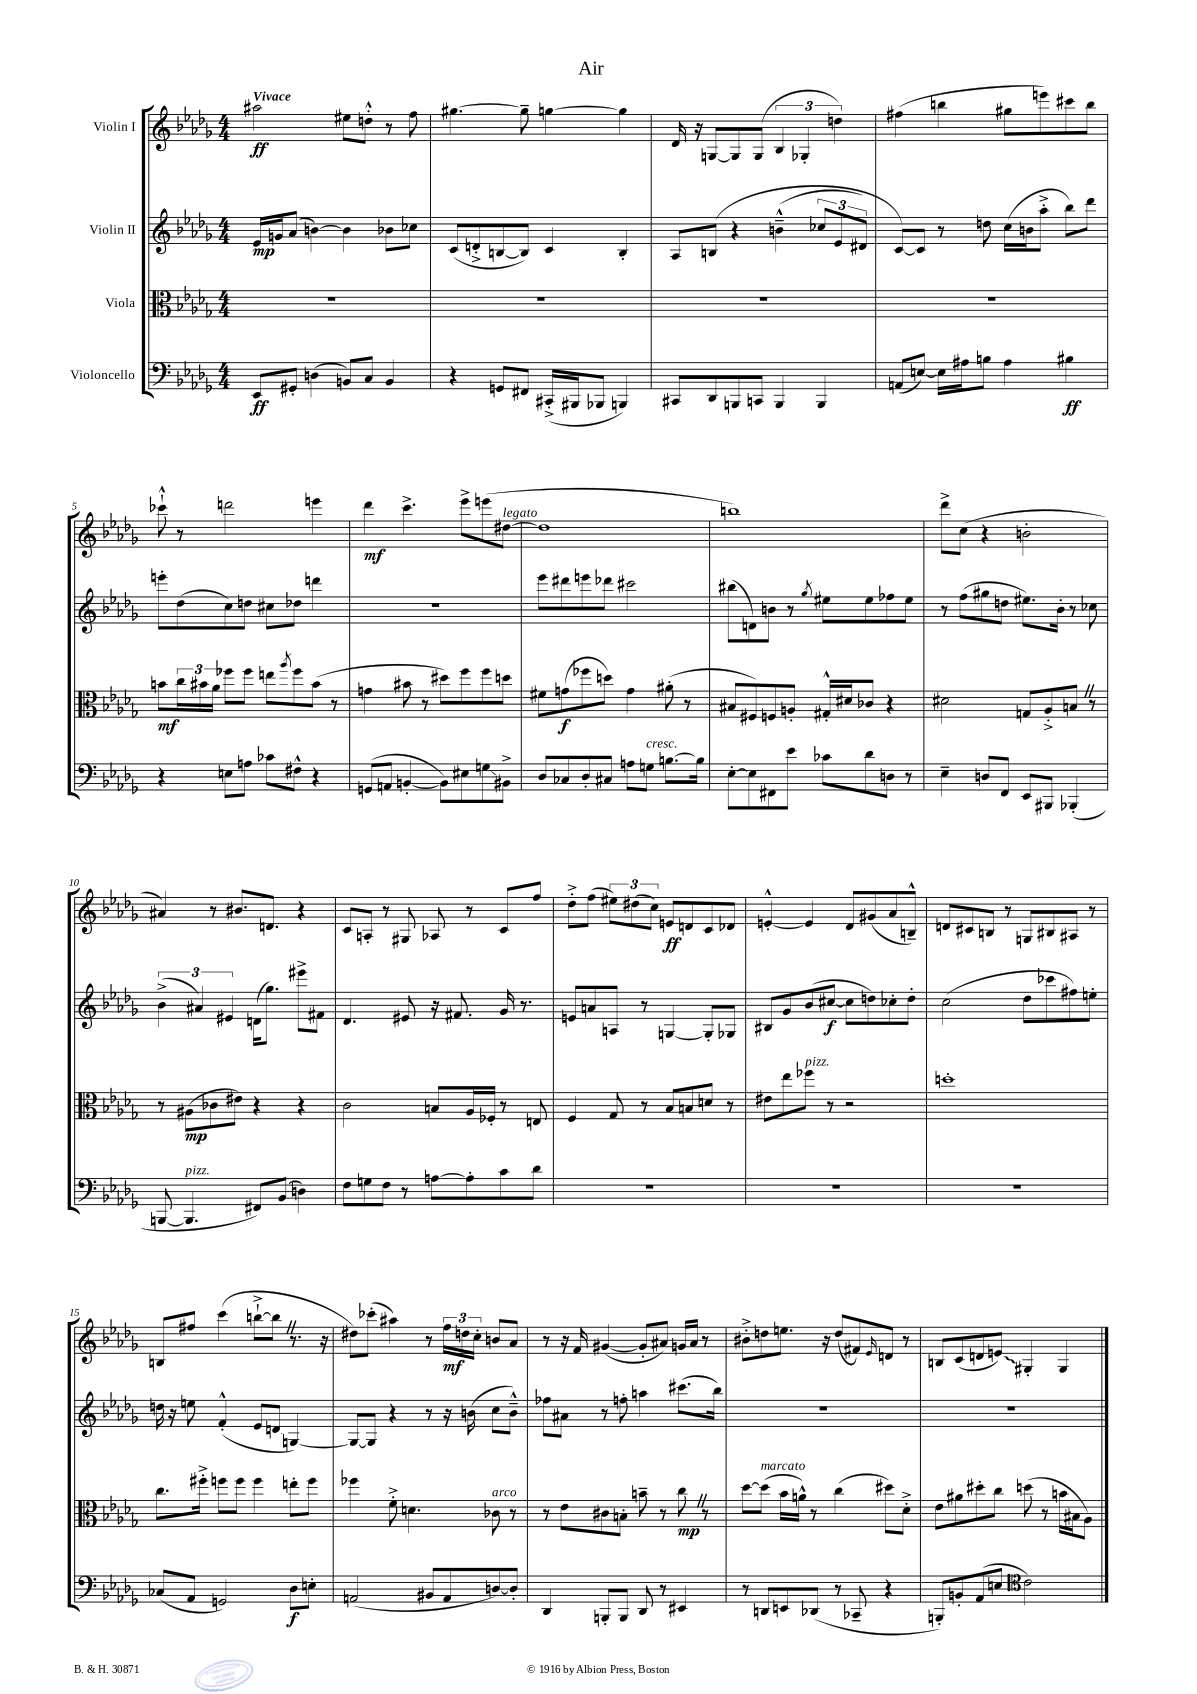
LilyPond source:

\header { title = "Air" }
<<
\new StaffGroup <<
\new Staff = "s0" \with { instrumentName = "Violin I" } {
    \clef treble \key des \major \numericTimeSignature \time 4/4 \tempo "Vivace"
    ais''2\ff eis''8 d''8-.-^ r8 f''8 |
    gis''4.~ gis''8-- g''4~ g''4 |
    des'16 r16 g8~ g8 g8( \tuplet 3/2 { bes4 ges4-. d''4) } |
    fis''4( b''4 gis''8 e'''8) cis'''8 b''8 |
    ces'''8-!-^ r8 d'''2 e'''4 |
    des'''4\mf c'''4.-> ees'''8-> e'''8( dis''8~^\markup { \italic "legato" } |
    dis''1 |
    b''1) |
    des'''8-> c''8( r4 b'2-. |
    ais'4) r8 bis'8. d'8. r4 |
    c'8 a8-. r8 gis8 aes8 r8 c'8 f''8 |
    des''8-.-> f''8( \tuplet 3/2 { eis''8) dis''8( c''8) } e'8\ff d'8 c'8 des'8 |
    e'4~-.-^ e'4 des'8 gis'8( aes'8 b8---^) |
    d'8 cis'8 b8 r8 g8 bis8 ais8 r8 |
    b8 fis''8 c'''4( b''8~-!-> b''8 \once \override BreathingSign.text = \markup { \musicglyph "scripts.caesura.straight" } \breathe r8. r16 |
    dis''8) ces'''8-.( ais''4) r8 \tuplet 3/2 { f''16\mf d''16 c''16-. } b'8 aes'8 |
    r8 r16 f'16 gis'4~( gis'8-. ais'8) g'16 ais'16 r8 |
    bis'8-.-> d''8 e''8. r16 d''8( fis'8) \grace { ees'16 } d'8 r8 |
    b8 c'8( d'8 \once \override Glissando.style = #'zigzag e'8\glissando) gis4-. gis4 \bar "|." |
}
\new Staff = "s1" \with { instrumentName = "Violin II" } {
    \clef treble \key des \major \numericTimeSignature \time 4/4
    ees'16\mp g'16 aes'8( b'4~) b'4 bes'8 ces''8 |
    c'8( d'8-.-> b8~ b8) c'4 b4-. |
    aes8 b8\( r4 b'4---^( \tuplet 3/2 { ces''8 ees'8 dis'8) } |
    c'8~\) c'8 r8 d''8 c''16( b'16 aes''8-.-> bes''8) des'''8 |
    e'''8-. des''8( c''8) d''8 cis''8 des''8 d'''4 |
    R1 |
    ees'''8 dis'''8 e'''8 des'''8 cis'''2 |
    bis''8( d'8) b'8 r8 \acciaccatura { ges''8 } eis''8 eis''8 fes''8 eis''8 |
    r8 f''8( gis''8 d''8 eis''8.) bes'16-. r8 ces''8 |
    \tuplet 3/2 { bes'4->( ais'4) eis'4 } d'16( ges''8.) eis'''8-> fis'8 |
    des'4. eis'8 r16 fis'8. ges'16 r8. |
    e'8 a'8 a8 r8 g4~ g8-. ges8 |
    bis8 ges'8 bes'8( cis''8~\f cis''8 d''8) ces''8-. d''8-. |
    c''2( des''8 ces'''8 fis''8) e''8-. |
    d''16 r16 e''8 f'4-.-^( ees'8 d'8\glissando g4~) |
    g8~ g8 r4 r8 r16 b'16( c''8 b'8---^) |
    fes''8 ais'8 r8 f''8-. a''4 cis'''8.( bes''16) |
    R1 |
    R1 \bar "|." |
}
\new Staff = "s2" \with { instrumentName = "Viola" } {
    \clef alto \key des \major \numericTimeSignature \time 4/4
    R1 |
    R1 |
    R1 |
    R1 |
    b'8\mf \tuplet 3/2 { c''16 bis'16 aes'16 } fes''8 fes''8 e''8 \acciaccatura { aes''8 } fes''8 bis'8( r8 |
    g'4 bis'8 r8 dis''8) f''8 f''8 d''8 |
    fis'8 g'8\f( fes''8 d''8) g'4 ais'8-.( r8 |
    bis8 fis8) f8 a8-. gis16-.-^ dis'16 ces'8 r4 |
    dis'2 g8 aes8-.-> b8 \once \override BreathingSign.text = \markup { \musicglyph "scripts.caesura.straight" } \breathe r8 |
    r8 ais8\mp( ces'8 eis'8) r4 r4 |
    c'2 b8 aes16 fes16-. r8 e8 |
    f4 ges8 r8 bes8 b8 d'8 r8 |
    eis'8 ees''8 fes''8^\markup { \italic "pizz." } r8 r2 |
    d''1-. |
    c''8. fis''16-.-> f''8 f''8 f''4 e''8-. f''8 |
    fes''4 f'8-.-> d'4. ces'8^\markup { \italic "arco" } r8 |
    r8 ees'8 cis'8 b8-. b'8-- r8 c''8\mp \once \override BreathingSign.text = \markup { \musicglyph "scripts.caesura.straight" } \breathe r8 |
    des''8~ des''8^\markup { \italic "marcato" }( bes'16 a'16-^) r8 c''4( dis''8) des'8-.-> |
    ees'8 ais'8 dis''8-. c''8 d''8( r8 b'16 bis16 aes8) \bar "|." |
}
\new Staff = "s3" \with { instrumentName = "Violoncello" } {
    \clef bass \key des \major \numericTimeSignature \time 4/4
    ees,8\ff gis,8-. d4( b,8) c8 b,4 |
    r4 g,8 fis,8 cis,16-.->( bis,,16 bes,,8 b,,4) |
    cis,8 des,8 b,,8 c,8 b,,4 b,,4 |
    a,8( e8~) e16 ais16 b8 ais4 bis4\ff |
    r4 e8 a8 ces'8 fis8-^ r4 |
    g,8( a,8 b,4~-. b,8) eis8 g8\glissando bis,8-> |
    des8 ces8 des8-. cis8 a8 g8^\markup { \italic "cresc." } b8.~ b16 |
    ees8~-. ees8 fis,8 ees'8 ces'8 des'8 d8 r8 |
    ees4-- d8 f,8 ees,8 bis,,8 bes,,4-.( |
    b,,8~ b,,4.^\markup { \italic "pizz." } fis,8) bes,8( d4) |
    f8 g8 f8 r8 a8~ a8-. c'8 des'8 |
    R1 |
    R1 |
    R1 |
    ces8( aes,8 g,2) des8\f e8-. |
    a,2( bis,8 a,8 d8~) d8-. |
    des,4 b,,8-. b,,8 des,8 r8 eis,4 |
    r8 d,8 e,8 des,8( r8 ces,8-- r4 |
    b,,8-.) b,8-. aes,8( e8 \clef tenor c'2) \bar "|." |
}
>>
>>
